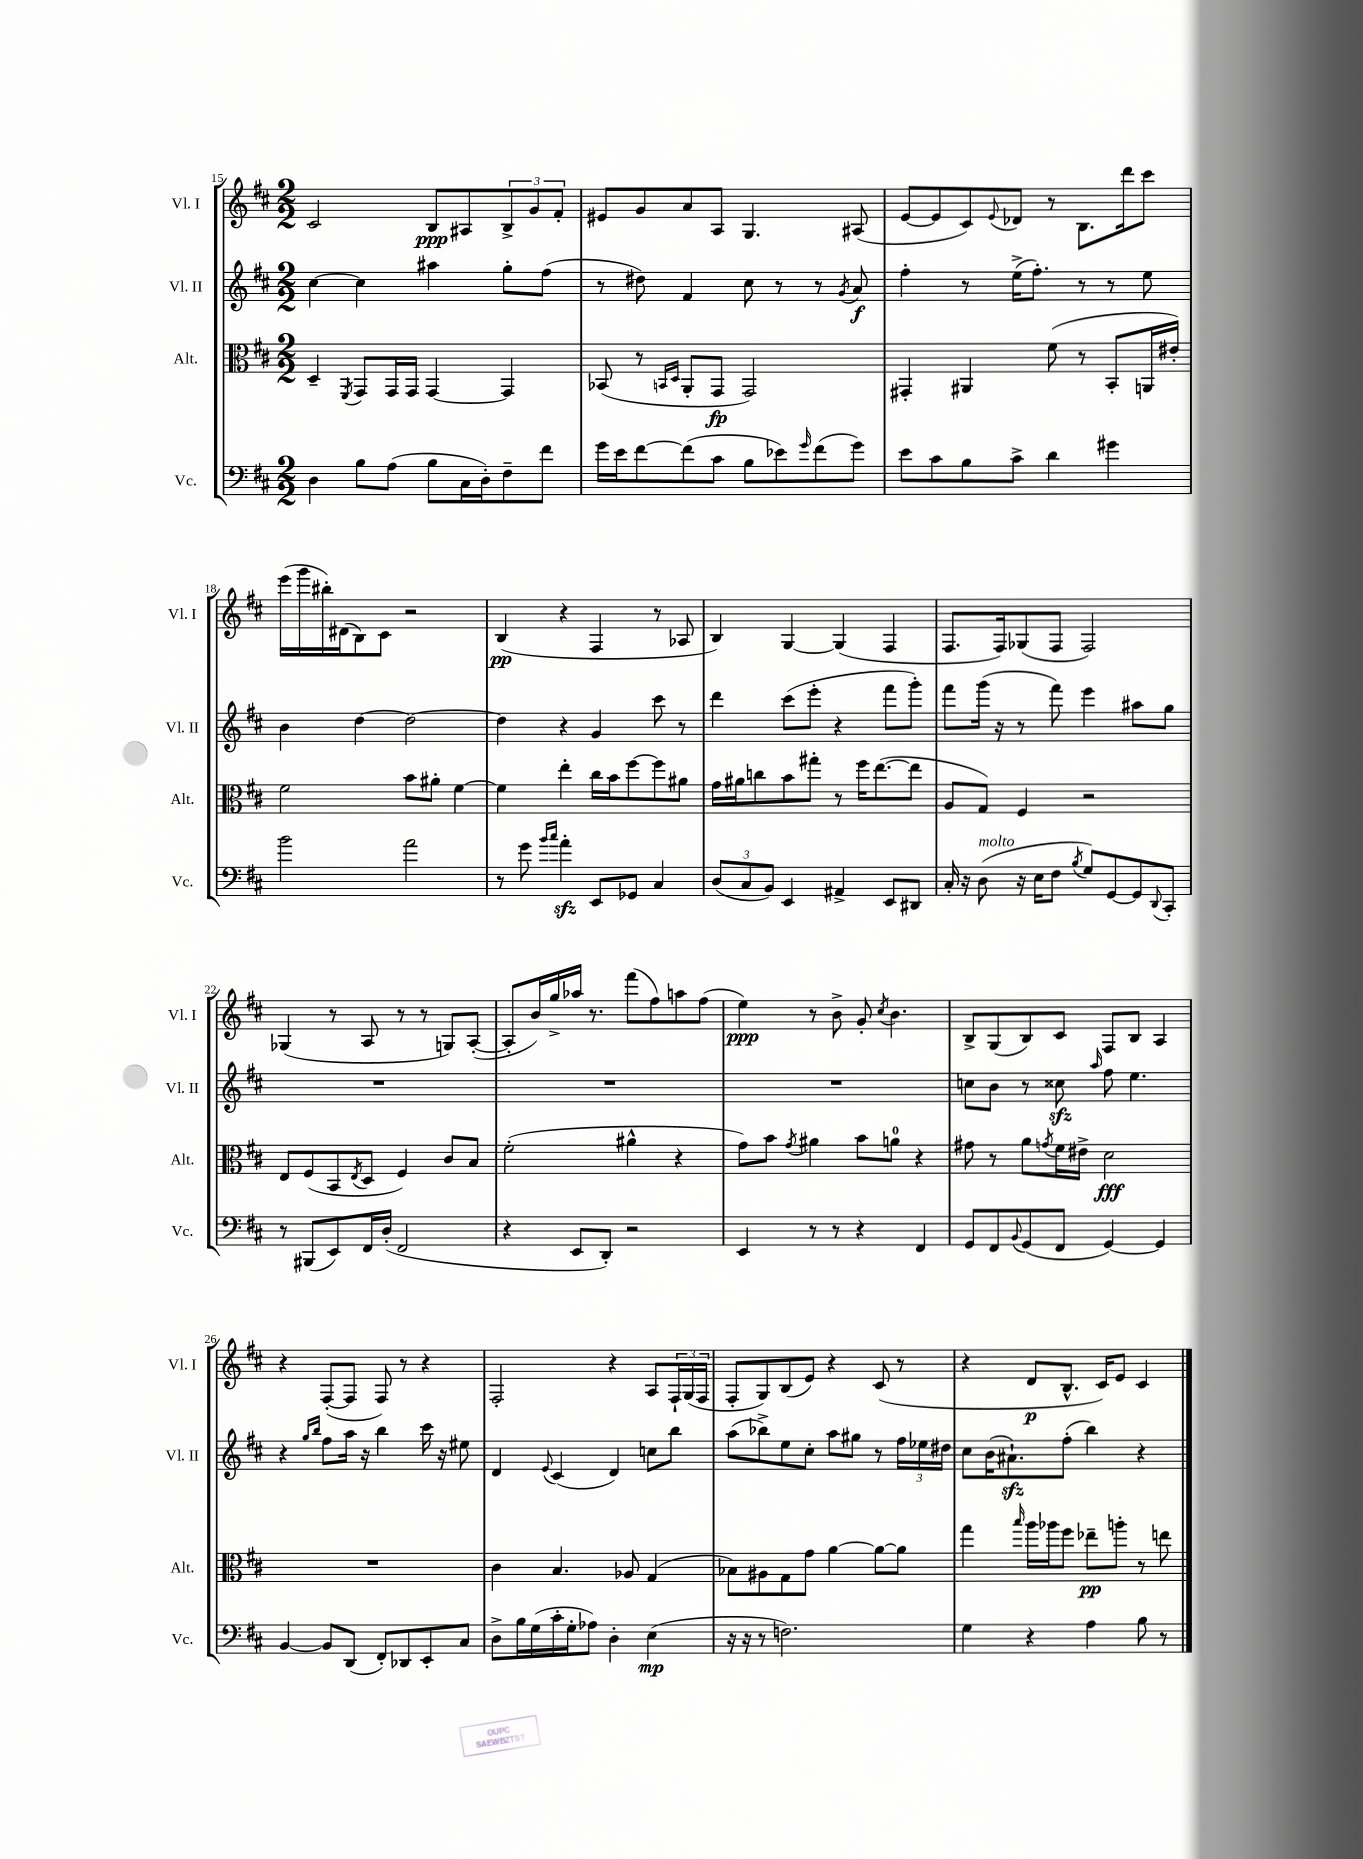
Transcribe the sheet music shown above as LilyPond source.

<<
\new StaffGroup <<
\new Staff = "s0" \with { instrumentName = "Vl. I" shortInstrumentName = "Vl. I" } {
    \clef treble \key d \major \numericTimeSignature \time 2/2
    cis'2 b8\ppp ais8 \tuplet 3/2 { b8-> g'8 fis'8-. } |
    eis'8 g'8 a'8 a8 g4. ais8( |
    e'8~ e'8 cis'8) \appoggiatura { e'8 } des'8 r8 b8. d'''16 cis'''8 |
    e'''16( g'''16 bis''16-.) dis'16( b8) cis'8 r2 |
    b4\pp( r4 fis4 r8 aes8 |
    b4) g4~ g4( fis4 |
    fis8. fis16) ges8( fis8 fis2) |
    ges4( r8 a8 r8 r8 g8) a8~-.( |
    a8-. b'16) g''16-> aes''16 r8. fis'''8( fis''8) a''8 fis''8( |
    e''4\ppp) r8 b'8-> g'8-. \acciaccatura { cis''8 } b'4. |
    b8-> g8( b8) cis'8 fis8 b8 a4 |
    r4 fis8~-.( fis8 fis8) r8 r4 |
    fis2-. r4 a8 \tuplet 3/2 { fis16-! g16( fis16 } |
    fis8-. g8) b8( e'8) r4 cis'8( r8 |
    r4 d'8\p b8.-^ cis'16) e'8 cis'4 \bar "|." |
}
\new Staff = "s1" \with { instrumentName = "Vl. II" shortInstrumentName = "Vl. II" } {
    \clef treble \key d \major \numericTimeSignature \time 2/2
    cis''4~ cis''4 ais''4 g''8-. fis''8( |
    r8 dis''8) fis'4 cis''8 r8 r8 \acciaccatura { g'8 } a'8\f |
    fis''4-. r8 e''16->( fis''8.-.) r8 r8 e''8 |
    b'4 d''4~ d''2~ |
    d''4 r4 g'4 cis'''8 r8 |
    d'''4 cis'''8( e'''8-. r4 fis'''8 g'''8-.) |
    fis'''8 g'''16( r16 r8 fis'''8) e'''4 ais''8 g''8 |
    R1 |
    R1 |
    R1 |
    c''8 b'8 r8 cisis''8\sfz \grace { a''16 } fis''8 e''4. |
    r4 \grace { g''16 b''16 } fis''8 a''16 r16 b''4 cis'''16 r16 eis''8 |
    d'4 \appoggiatura { e'8 } cis'4( d'4) c''8 b''8 |
    a''8( bes''8->) e''8 cis''8-. a''8 gis''8 r8 \tuplet 3/2 { fis''16 ees''16 dis''16 } |
    cis''8 b'16( ais'8.-!\sfz) fis''8-.( b''4) r4 \bar "|." |
}
\new Staff = "s2" \with { instrumentName = "Alt." shortInstrumentName = "Alt." } {
    \clef alto \key d \major \numericTimeSignature \time 2/2
    d4-- \acciaccatura { fis,8 } g,8 g,16 g,16 g,4~ g,4 |
    bes,8( r8 \grace { b,16 d16 } a,8-. g,8\fp g,2) |
    gis,4-. ais,4 fis'8( r8 b,8-. a,16 eis'16-.) |
    fis'2 b'8 ais'8-. fis'4~ |
    fis'4 e''4-. cis''16 b'16 fis''8~ fis''8 ais'8 |
    g'16 ais'16 c''8 b'8 gis''8-. r8 fis''16 e''8.~( e''8 |
    a8 g8) fis4 r2 |
    e8 fis8( b,8 \acciaccatura { e8 } d8 fis4) cis'8 b8 |
    fis'2-.( ais'4-^ r4 |
    g'8) b'8 \acciaccatura { g'8 } ais'4 b'8 a'8-0 r4 |
    gis'8 r8 a'8 \acciaccatura { g'8 } fis'16 eis'16-> d'2\fff |
    R1 |
    cis'4 b4. aes8 g4( |
    bes8) ais8 g8 g'8 a'4~ a'8~ a'8 |
    g''4 \grace { b''16 } a''16 aes''16 fis''8 ees''8--\pp a''8-. r8 e''8 \bar "|." |
}
\new Staff = "s3" \with { instrumentName = "Vc." shortInstrumentName = "Vc." } {
    \clef bass \key d \major \numericTimeSignature \time 2/2
    d4 b8 a8( b8 cis16 d16-.) fis8-- fis'8 |
    g'16 e'16 fis'8~ fis'8( cis'8 b8 ees'8) \grace { g'16 } fis'8( g'8) |
    e'8 cis'8 b8 cis'8-> d'4 gis'4 |
    b'2 a'2 |
    r8 g'8 \grace { b'16 cis''16 } a'4-.\sfz e,8 ges,8 cis4 |
    \tuplet 3/2 { d8( cis8 b,8) } e,4 ais,4-> e,8 dis,8 |
    cis16-. r16 d8^\markup { \italic "molto" }( r16 e16 fis8 \acciaccatura { b8 } g8) g,8~ g,8 \appoggiatura { d,8 } cis,8-. |
    r8 bis,,8( e,8) fis,16 d16-.( fis,2 |
    r4 e,8 d,8-.) r2 |
    e,4 r8 r8 r4 fis,4 |
    g,8 fis,8 \appoggiatura { b,8 } g,8( fis,8 g,4~) g,4 |
    b,4~ b,8 d,8( fis,8-.) des,8 e,8-. cis8 |
    d8-> b16 g16( cis'16-. g16-. aes8) d4-. e4\mp( |
    r16 r16 r8 f2.) |
    g4 r4 a4 b8 r8 \bar "|." |
}
>>
>>
\layout { \context { \Score currentBarNumber = #15 } }
